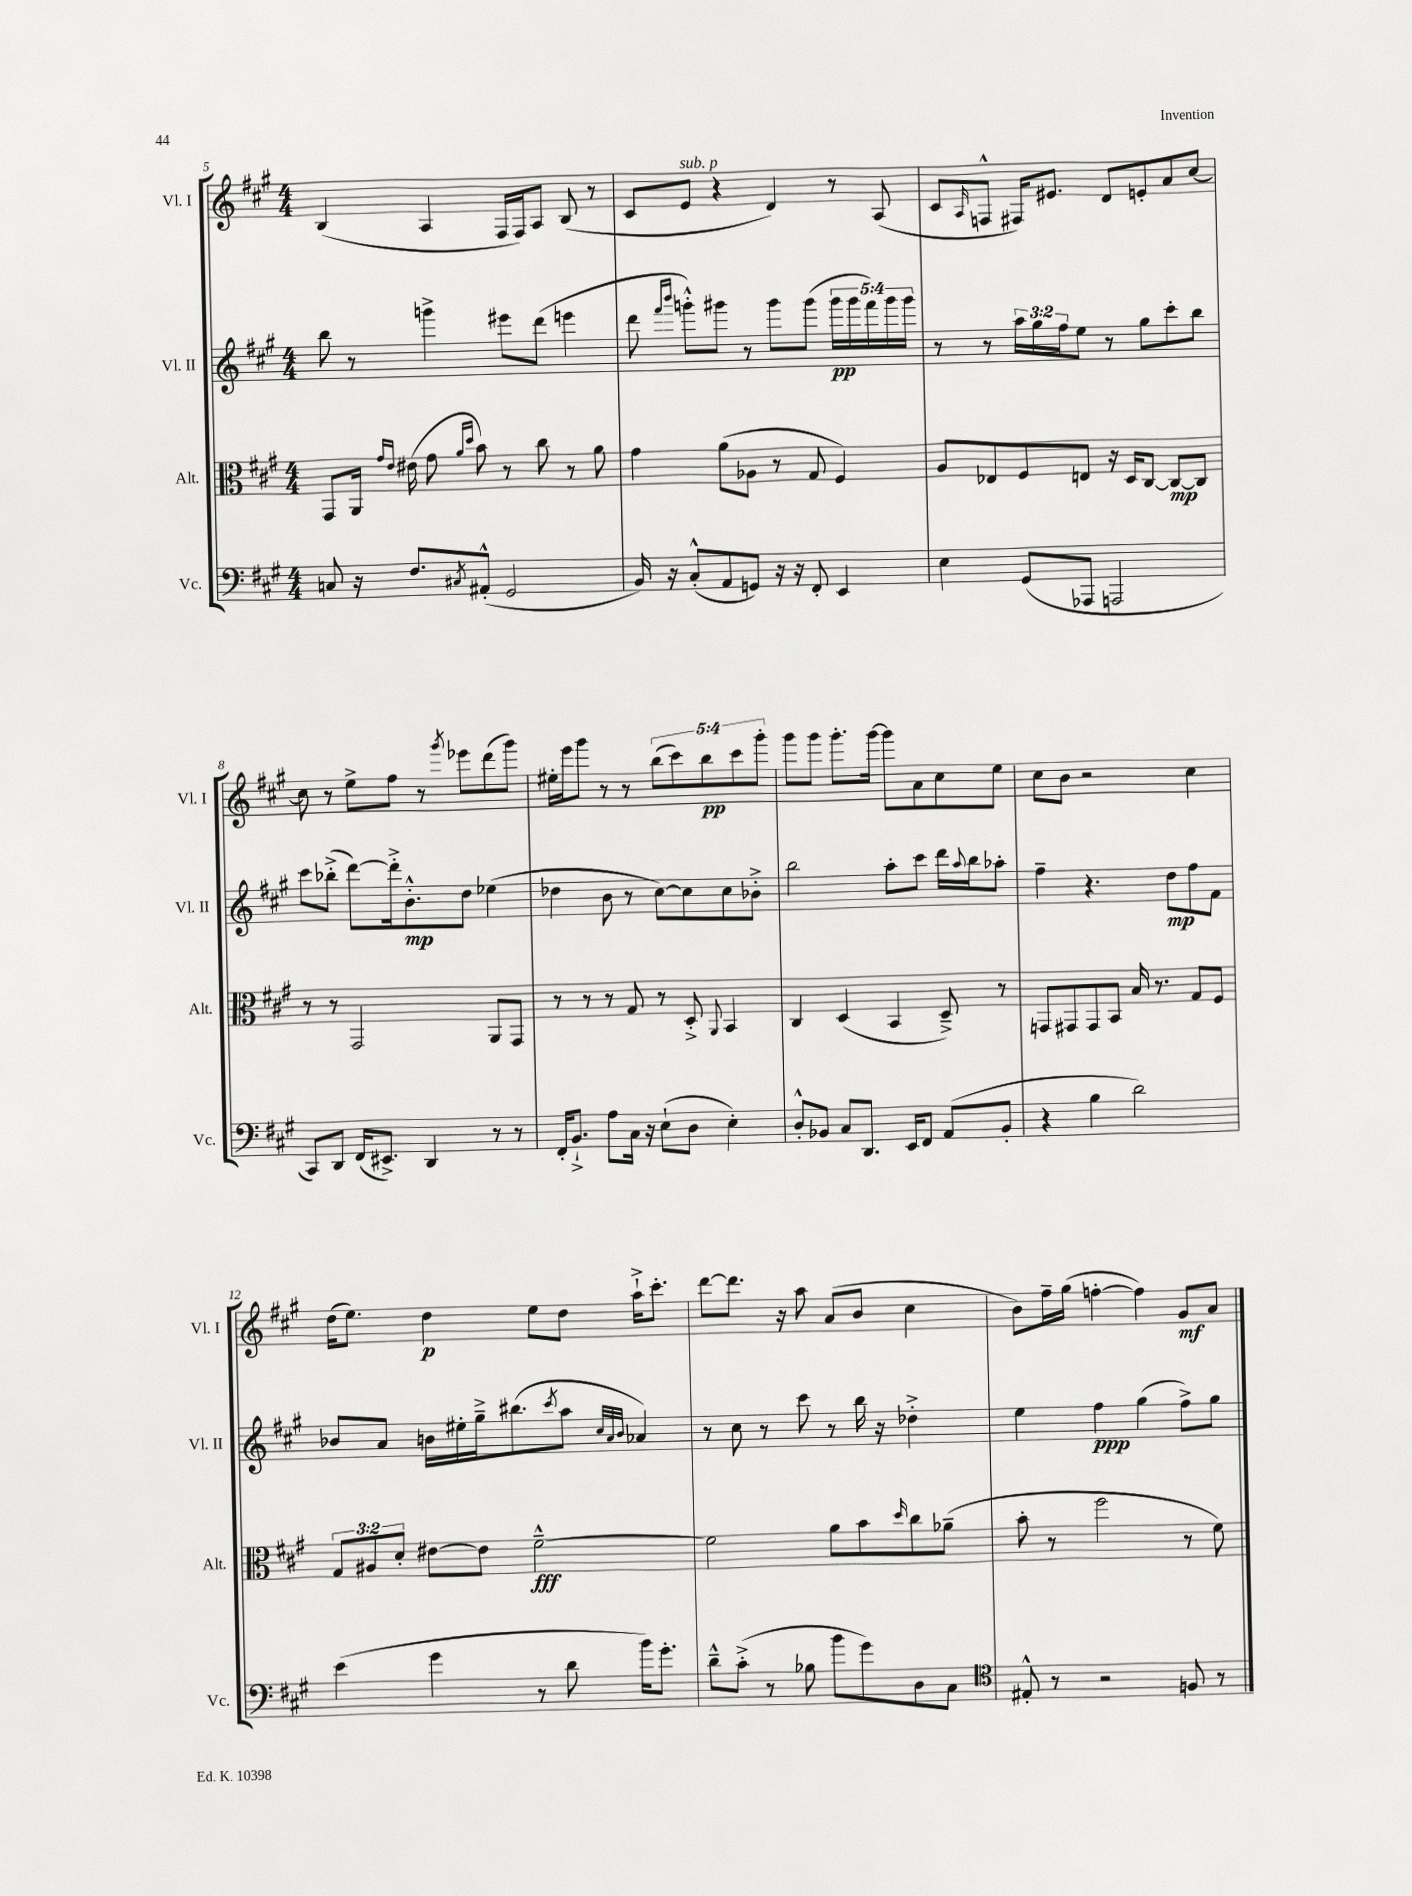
<<
\new StaffGroup <<
\new Staff = "s0" \with { instrumentName = "Vl. I" shortInstrumentName = "Vl. I" } {
    \clef treble \key a \major \numericTimeSignature \time 4/4 \override Staff.TupletNumber.text = #tuplet-number::calc-fraction-text
    b4( a4 fis16 fis16) a8 b8( r8 |
    cis'8 e'8^\markup { \italic "sub. p" } r4 d'4) r8 a8( |
    cis'8 \grace { a16 } f8-^ fis16) eis'8. d'8 e'8-. a'8 cis''8~ |
    cis''8 r8 e''8-> fis''8 r8 \acciaccatura { gis'''8 } ees'''8 d'''8( gis'''8) |
    eis''16-. e'''16 gis'''8 r8 r8 \tuplet 5/4 { b''8( cis'''8) b''8\pp cis'''8 gis'''8-. } |
    gis'''8 gis'''8 gis'''8.-. gis'''16~ gis'''8 a'8 cis''8 e''8 |
    cis''8 b'8 r2 cis''4 |
    d''16( e''8.) d''4\p e''8 d''8 a''16-!-> cis'''8.-. |
    d'''8~ d'''8. r16 a''8 a'8( b'8 cis''4 |
    b'8) fis''16-- gis''16( f''4~-. f''4) gis'8\mf a'8 \bar "|." |
}
\new Staff = "s1" \with { instrumentName = "Vl. II" shortInstrumentName = "Vl. II" } {
    \clef treble \key a \major \numericTimeSignature \time 4/4 \override Staff.TupletNumber.text = #tuplet-number::calc-fraction-text
    b''8 r8 g'''4-> eis'''8 d'''8( e'''4 |
    d'''8 \grace { fis'''16 b'''16 } g'''8-.-^) gis'''8 r8 gis'''8 gis'''8( \tuplet 5/4 { gis'''16\pp gis'''16 fis'''16) gis'''16 gis'''16 } |
    r8 r8 \tuplet 3/2 { a''16 gis''16 fis''16 } e''8 r8 gis''8 cis'''8-. b''8 |
    cis'''8 bes''8-.->( d'''8~) d'''16-.-> b'8.-.-^\mp d''8 ees''4( |
    des''4 b'8 r8 cis''8~) cis''8 cis''8 bes'8-.-> |
    b''2 a''8-. cis'''8 d'''16 \appoggiatura { a''8 } b''16 aes''8-. |
    fis''4-- r4. d''8\mp fis''8 fis'8 |
    bes'8 a'8 b'16 eis''16-. gis''16---> bis''8.( \acciaccatura { cis'''8 } a''8 \grace { cis''32 a'32 b'32 } aes'4) |
    r8 cis''8 r8 cis'''8 r8 b''16 r16 des''4-.-> |
    e''4 fis''4\ppp gis''4( fis''8->) gis''8 \bar "|." |
}
\new Staff = "s2" \with { instrumentName = "Alt." shortInstrumentName = "Alt." } {
    \clef alto \key a \major \numericTimeSignature \time 4/4 \override Staff.TupletNumber.text = #tuplet-number::calc-fraction-text
    gis,8 a,16 \grace { gis'16 e'16 } eis'16( gis'8 \grace { a'16 d''16 } b'8) r8 cis''8 r8 a'8 |
    gis'4 a'8( aes8 r8 gis8 fis4) |
    a8 ees8 fis8 e8 r16 d16 cis8~ cis8~\mp cis8 |
    r8 r8 gis,2 a,8 gis,8 |
    r8 r8 r8 gis8 r8 d8-.-> \appoggiatura { a,8 } b,4 |
    cis4 d4( b,4 d8--->) r8 |
    g,8 gis,8 gis,8 b,8 b16 r8. gis8 fis8 |
    \tuplet 3/2 { gis8 ais8 d'8-. } eis'8~ eis'8 fis'2~---^\fff |
    fis'2 a'8 b'8 \grace { d''16 } cis''8 aes'8--( |
    b'8-. r8 fis''2 r8 fis'8) \bar "|." |
}
\new Staff = "s3" \with { instrumentName = "Vc." shortInstrumentName = "Vc." } {
    \clef bass \key a \major \numericTimeSignature \time 4/4
    c8 r16 fis8. \acciaccatura { cis8 } ais,8-.-^( gis,2 |
    b,16) r16 cis8-.-^( a,8 g,8) r16 r16 fis,8-. e,4 |
    e4 gis,8( aes,,8 a,,2 |
    cis,8) d,8 fis,16( eis,8.->) d,4 r8 r8 |
    fis,16-. b,8.-!-> a8 cis16 r16 e8-!( d8 e4-.) |
    d8-.-^ bes,8 cis8 d,8. e,16 fis,8 a,8( bes,8-. |
    r4 b4 d'2) |
    e'4( gis'4 r8 d'8 b'16) gis'8.-. |
    d'8---^ cis'8-.->( r8 bes8 b'8 gis'8) d8 cis8 |
    \clef tenor eis8-.-^ r8 r2 f8 r8 \bar "|." |
}
>>
>>
\layout { \context { \Score currentBarNumber = #5 } }
